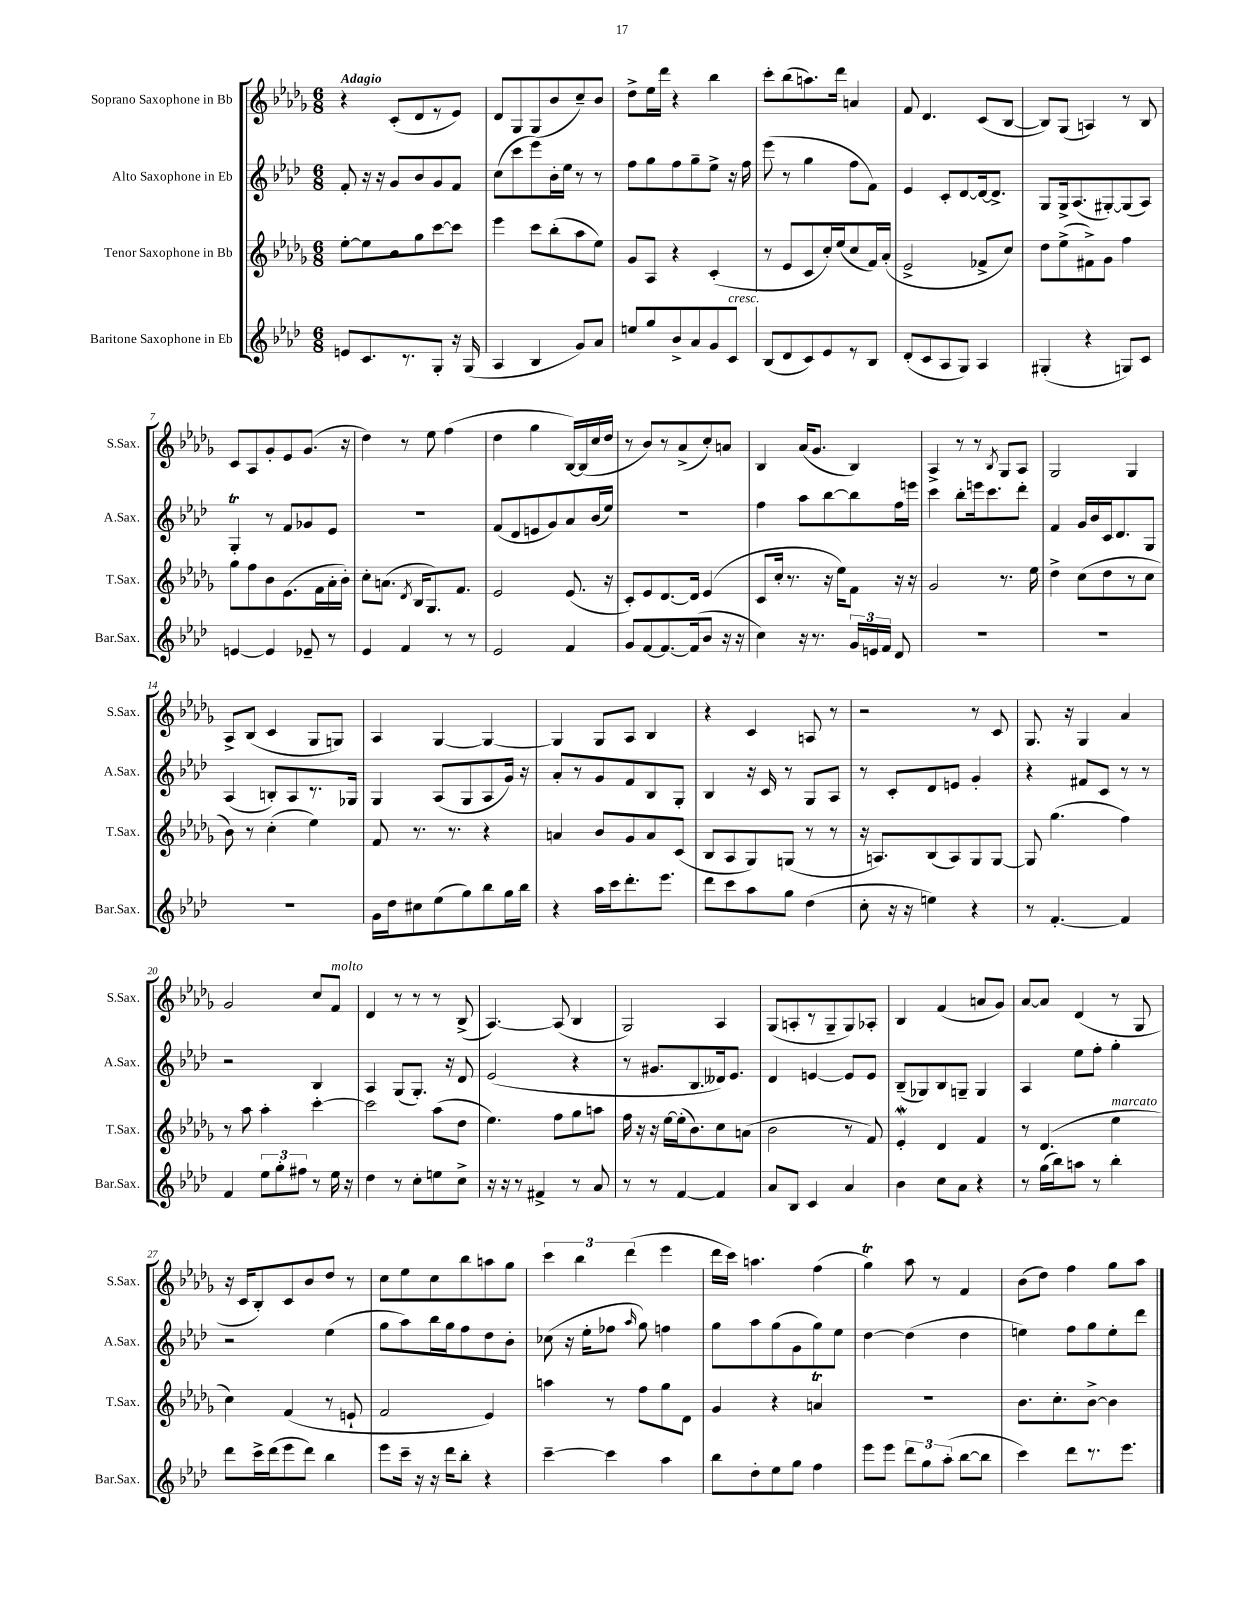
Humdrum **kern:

**kern	**kern	**kern	**kern
*staff4	*staff3	*staff2	*staff1
*clefG2	*clefG2	*clefG2	*clefG2
*k[b-e-a-d-]	*k[b-e-a-d-g-]	*k[b-e-a-d-]	*k[b-e-a-d-g-]
*M6/8	*M6/8	*M6/8	*M6/8
8e	[8ee-'	8f'	4r
8.c	8ee-]	16r	.
.	.	16r	.
.	8b-	8g	(8c'
8.r	.	.	.
.	8gg-	8b-	8d-
8G'	[8ccc	8g	8r
16r	8ccc]	8f	8e-)
(16G	.	.	.
=	=	=	=
4A-	4eee-	(8cc	8d-
.	.	8ccc	8G-
4B-	8ccc	8eee-)	(8G-
.	(8bb-'	16b-'	8b-
.	.	16ee-	.
8g)	8aa-	8r	8cc~)
8a-	8ee-)	8r	8b-
=	=	=	=
8ee	8g-	8ff	8dd-^
8gg	8A-	8gg	16ee-
.	.	.	16ddd-
8b-^	4r	8ff	4r
8a-	.	8gg~	.
8g	(4c'	8ee-^	4bb-
8c	.	16r	.
.	.	16ff	.
=	=	=	=
(8B-	8r	(8eee-	8ccc'
8d-	8e-	8r	(8bb-
8c)	8c	4gg	8.aa)
8e-	16cc')	.	.
.	(16ee-	.	16ddd-
8r	8cc	8ff	4a
8B-	16f)	8f)	.
.	(16a-'	.	.
=	=	=	=
(8d-'	2e-^	4e-	8f
8c	.	.	4.d-
8A-	.	8c'	.
8G)	.	[8d-	.
4A-	8f-^	16d-_	(8c
.	.	8.d-^]	.
.	8cc)	.	[8B-
=	=	=	=
(4G#'	8dd-	8G	8B-])
.	(8ee-^	16G^	(8G-
.	.	(8.A-	.
4r	8f#^)	.	4A)
.	8g-	[8G#')	.
8G)	4ff	(8G#]	8r
8c	.	8A-)	8B-
=	=	=	=
[4e	8gg-	4G'	8c
.	8ff	.	8A-
4e]	8b-	8r	8g-'
.	(8.e-	8f	8e-
8e-~	.	8g-	(8.g-
.	16f	.	.
8r	16a-'	8e-	.
.	16b-')	.	16r
=	=	=	=
4e-	8cc'	2.r	4dd-)
.	(8.a	.	.
4f	.	.	8r
.	8qd-	.	.
.	16B-	.	.
.	8.G-)	.	8ee-
8r	.	.	(4ff
.	8.f	.	.
8r	.	.	.
=	=	=	=
2e-	2e-	(8f	4dd-
.	.	8d-	.
.	.	8e	4gg-
.	.	8g)	.
4f	(8.e-	8a-	[16B-)
.	.	.	(16B-]
.	.	(16b-	16cc
.	16r	16ee-)	16dd-
=	=	=	=
8g	8c')	2.r	8r
[8f	8e-	.	8b-)
8.f_	[8.d-	.	8r
.	.	.	(8a-^
(16f]	16d-]	.	.
8b-	(4e-	.	8cc')
16r	.	.	8a
16r	.	.	.
=	=	=	=
4cc)	8c	4ff	4B-
.	16cc'	.	.
.	8.r	.	.
16r	.	8aa-	(16a-
8.r	.	.	8.g-
.	16r	[8bb-	.
.	16ee-)	.	.
24g	8f	8bb-]	4B-)
24e	.	.	.
24f	.	.	.
8d-	16r	16ff	.
.	16r	16eee	.
=	=	=	=
2.r	2g-	4ccc	4A-^
.	.	8bb-'	8r
.	.	16eee	8r
.	.	8.ccc	.
.	.	.	8qB-
.	8.r	.	8G-
.	.	8ddd-'	8A-
.	16ee-	.	.
=	=	=	=
2.r	4dd-^	4f	2G-
.	(8cc	16g	.
.	.	16b-	.
.	8dd-	16c	.
.	.	8.d-	.
.	8r	.	4G-
.	8cc	8G	.
=	=	=	=
2.r	8b-)	(4A-	8A-^
.	8r	.	(8B-
.	(4cc'	8B')	4c
.	.	8A-	.
.	4ee-)	8.r	8G-
.	.	.	8G)
.	.	16G-	.
=	=	=	=
16g	8f	4G	4A-
16dd-	.	.	.
8cc#	8.r	.	.
(8ee-	.	(8A-	[4G-
.	8.r	.	.
8gg)	.	8G	.
8bb-	4r	8A-	4G-_
16gg	.	16g)	.
16bb-	.	16r	.
=	=	=	=
4r	4a	8a-'	4G-]
.	.	8r	.
16aa-	8b-	8g	8G-
16ccc	.	.	.
8.ddd-'	8g-	8f	8A-
.	8a	8B-	4B-
8.eee-	.	.	.
.	(8c	8G'	.
=	=	=	=
8ddd-	8B-	4B-	4r
8ccc	8A-	.	.
8aa-	8G-)	16r	4c
.	.	16c	.
8gg	(8G	8r	.
(4dd-	8r	8G	8A
.	8r	8A-	8r
=	=	=	=
8cc'	16r	8r	2r
.	8.A)	.	.
16r	.	8c'	.
16r	.	.	.
4ee)	(8B-	8d-	.
.	8A)	8e	.
4r	8G-	4g'	8r
.	[8G-	.	8c
=	=	=	=
8r	8G-]	4r	8.G-
[4.f'	(4.gg-	.	.
.	.	.	16r
.	.	8f#	4G-
.	.	8c	.
4f]	4ff)	8r	4a-
.	.	8r	.
=	=	=	=
4f	8r	2r	2g-
.	8aa-	.	.
12ee-	4aa-'	.	.
12gg'	.	.	.
12ff#	.	.	.
8r	[4ccc'	4B-	8cc
16ee-	.	.	8f
16r	.	.	.
=	=	=	=
4dd-	2ccc]	4A-	4d-
8r	.	(8G	8r
8cc'	.	8.G')	8r
8ee	(8aa-	.	8r
.	.	16r	.
8cc^	8dd-	8d-	(8B-^
=	=	=	=
16r	4.ee-)	(2e-	[4.A-)
16r	.	.	.
8r	.	.	.
4f#^	.	.	.
.	8ff	.	(8A-]
8r	8gg-	4r	4B-
8a-	8aa	.	.
=	=	=	=
8r	16ff	8r	2G-)
.	16r	.	.
8r	16r	8.g#	.
.	[16ee-	.	.
[4f	(16ee-']	.	.
.	8.b-)	8.B-	.
4f]	8cc	16d--)	4A-
.	.	8.e-	.
.	(8a	.	.
=	=	=	=
8a-	2b-	4d-	(8G-
8B-	.	.	8A'
4c	.	[4e	8r
.	.	.	8G-~
4a-	8r	8e]	8G-)
.	8f)	8e	8A-'
=	=	=	=
4b-	4e-'	(8B-~	4B-
.	.	8G-)	.
8cc	4d-	8B-	(4f
8a-	.	8G~	.
4r	4f	4G	8a
.	.	.	8g-)
=	=	=	=
8r	8r	4A-	[8a-
(16gg	(4.d-	.	8a-]
16bb-)	.	.	.
8aa	.	8ee-	(4d-
8r	.	8ff'	.
4bb-'	4ee-	4gg'	8r
.	.	.	8G-
=	=	=	=
8ddd-	4cc)	2r	16r
.	.	.	16c
16ccc^	.	.	8B-')
(16ddd-	.	.	.
8eee-	(4f	.	8c
8ddd-)	.	.	8b-
4bb-	8r	(4ee-	8dd-
.	8e`	.	8r
=	=	=	=
8eee-	2f	8gg	8cc
16ccc~	.	8aa-)	8ee-
16r	.	.	.
16r	.	16bb-	8cc
16ddd-	.	16gg	.
8bb-'	.	8ff	8bb-
4r	4e-)	8dd-	8aa
.	.	8b-'	8gg-
=	=	=	=
[4ccc~	4aa	(8cc-	6ccc
.	.	16r	.
.	.	.	6bb-
.	.	16ee-'	.
4ccc]	8r	8ff-	.
.	.	.	(6ddd-
.	.	16qqaa-	.
.	8ff	8gg)	.
4aa-	8gg-	4ff	4eee-
.	8d-	.	.
=	=	=	=
8bb-	4g-	8gg	16ddd-
.	.	.	16ccc)
8dd-'	.	8aa-	4.aa
8ee-	4r	(8gg	.
8gg	.	8g	.
4ff	4a	8gg)	(4ff
.	.	8ee-	.
=	=	=	=
8eee-	2.r	[4dd-	4gg-)
8eee-	.	.	.
12ddd-	.	(4dd-]	8aa-
12gg	.	.	.
.	.	.	8r
(12aa-'	.	.	.
[8bb-	.	4dd-	4f
8bb-]	.	.	.
=	=	=	=
4ccc)	8.b-	4ee)	(8b-
.	.	.	8dd-)
.	8.cc'	.	.
8ddd-	.	8ff	4ff
8.r	[8b-^	8gg	.
.	4b-]	8ee'	8gg-
8.eee-	.	.	.
.	.	8ddd-	8aa-
==	==	==	==
*-	*-	*-	*-
